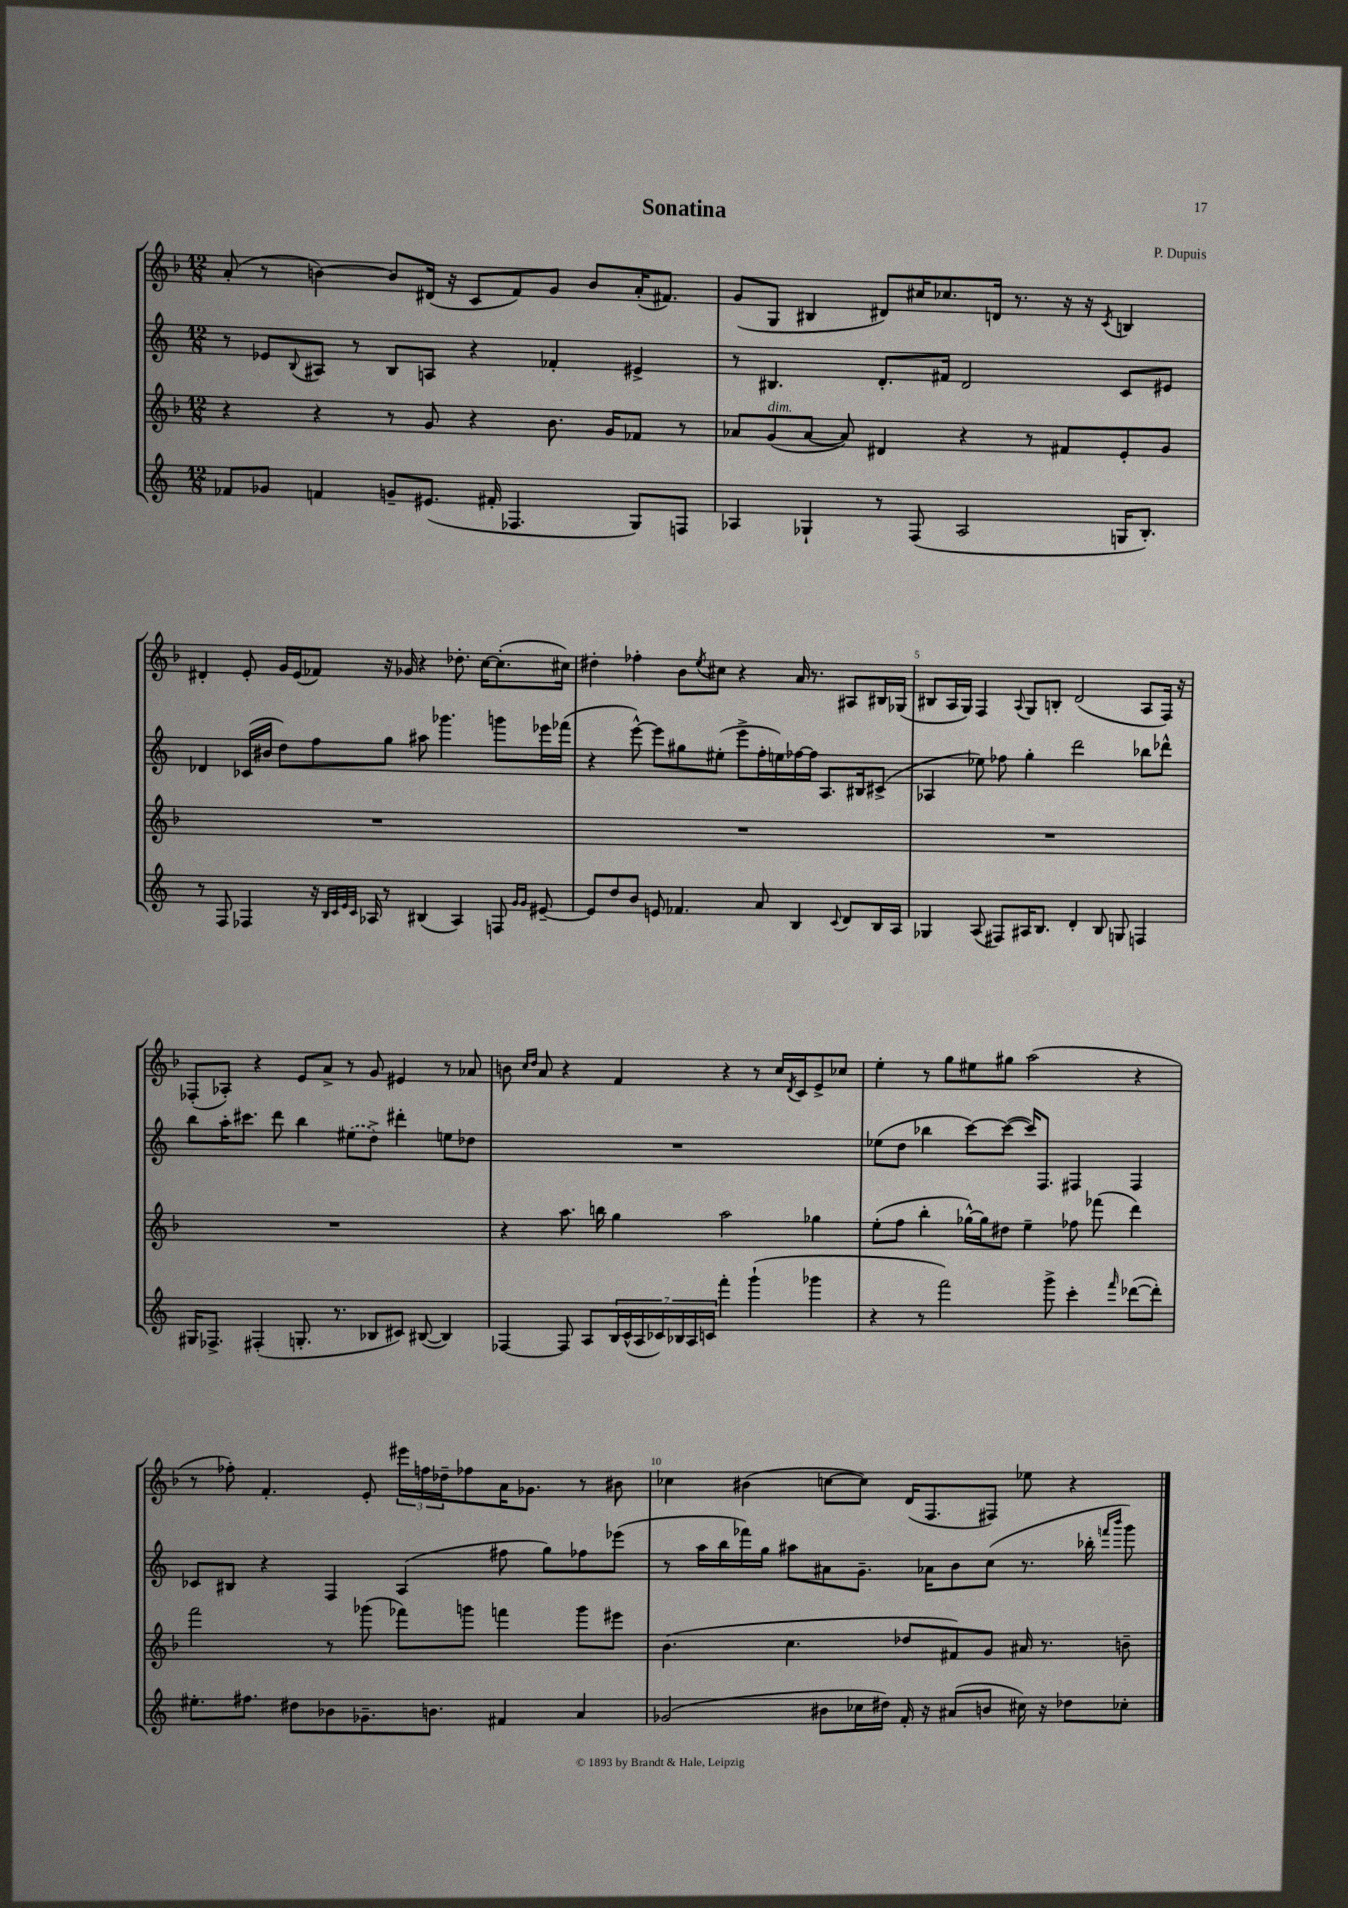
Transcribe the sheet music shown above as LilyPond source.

\header { title = "Sonatina" composer = "P. Dupuis" }
<<
\new StaffGroup <<
\new Staff = "s0" {
    \clef treble \key f \major \numericTimeSignature \time 12/8
    a'8-.( r8 b'4~) b'8 dis'16( r16 c'8 f'8) g'8 b'8 a'16-.( fis'8.) |
    g'8( g8 bis4 dis'8) cis''16 ces''8. d'16 r8. r16 r16 \acciaccatura { c'8 } b4 |
    dis'4-. e'8-. g'16 e'16( fes'8) r16 ges'16 r4 des''8.-. c''16~ c''8.-.( cis''16) |
    dis''4-. fes''4-. bes'8 \acciaccatura { e''8 } cis''8 r4 a'16 r8. ais8 bis16 ges16( |
    bis8 a16 g16) f4 \appoggiatura { a8 } g8 b8-. d'2( a8 f16) r16 |
    fes8-.( aes8-.) r4 e'8 a'8-> r8 g'8 eis'4 r8 aes'8 |
    b'8 \grace { c''16 d''16 } a'8 r4 f'4 r4 r8 c''16 \acciaccatura { d'8 } c'16 e'8-> ces''8 |
    e''4-. r8 g''8 eis''8 gis''8 a''2( r4 |
    r8 fes''8-.) f'4.-. e'8-. \tuplet 3/2 { eis'''16 f''16 des''16-- } fes''8 a'16 ges'8. r8 bis'8 |
    ces''4 bis'4( c''8~ c''8) d'16( f8. fis8) ees''8 r4 \bar "|." |
}
\new Staff = "s1" {
    \clef treble \key c \major \numericTimeSignature \time 12/8
    r8 ees'8 \appoggiatura { b8 } ais8 r8 b8 a8 r4 fes'4-. eis'4-> |
    r8 bis4. d'8.-. fis'16 d'2 c'8 eis'8 |
    des'4 ces'16( bis'16 d''8) f''8 g''8 ais''8 ges'''4. g'''8 ees'''16 fes'''16( |
    r4 e'''8~-^) e'''8 gis''8 eis''8-.( e'''8-> f''16-. e''16) fes''16~ fes''16 a8. bis16 cis'8->( |
    aes4 ees''8) fes''8 g''4-. d'''2 bes''8 des'''8-^ |
    b''8 a''16-. cis'''8. d'''8 b''4 \once \slurDashed eis''8( d''8->) dis'''4-. e''8 des''8 |
    R1. |
    ees''8( d''8 bes''4 c'''8~) c'''8~( c'''16) f8. fis4 fis4 |
    ces'8 bis8 r4 f4 a4( fis''8 g''8) fes''8 ees'''8( |
    r8 a''16 b''16 fes'''16) g''16 ais''8 ais'8 g'8.-- aes'16 b'8 c''8( r8. bes''16-. \grace { f'''16 b'''16 } g'''8) \bar "|." |
}
\new Staff = "s2" {
    \clef treble \key f \major \numericTimeSignature \time 12/8
    r4 r4 r8 g'8 r4 bes'8. g'16 fes'8 r8 |
    aes'8 g'8^\markup { \italic "dim." }( aes'8~ aes'8) dis'4 r4 r8 fis'8 e'8-. g'8 |
    R1. |
    R1. |
    R1. |
    R1. |
    r4 a''8. b''16 g''4 a''2 ges''4 |
    e''8-.( f''8 bes''4-. ges''16~-^) ges''16 dis''8 e''4-- fes''8 fes'''8( d'''4) |
    f'''2 r8 ges'''8( fes'''8) g'''8 f'''4 g'''8 eis'''8 |
    bes'4.( c''4. des''8 fis'8) g'8 ais'16 r8. b'8-- \bar "|." |
}
\new Staff = "s3" {
    \clef treble \key c \major \numericTimeSignature \time 12/8
    fes'8 ges'8 f'4 g'8-- eis'8.( fis'16-. fes4. g8) f8 |
    aes4 ges4-! r8 f8( aes2 g16 b8.-.) |
    r8 f8 fes4 r16 \grace { b32 c'32 e'32 c'32 } aes16 r8 bis4( aes4) f8 \grace { g'16 g'16 } eis'8~-- |
    eis'8 d''8 b'8 e'8 fes'4. a'8 b4 \appoggiatura { c'8 } d'8 b16 a16 |
    ges4 a8( fis8) ais16 b8. d'4-. b8 g8 f4 |
    gis16 fes8.-> fis4-.( g8.-. r8. bes8 cis'8) bis8~( bis4) |
    fes4~ fes8 a8 \tuplet 7/4 { b16 c'16-^( a16 ces'16) bes16 a16 c'16 } f'''4-. g'''4-!( ges'''4 |
    r4 r8 f'''2) g'''8-> c'''4-. \grace { f'''16 } des'''8~( des'''8-.) |
    eis''8.-. fis''8. dis''8 bes'8 ges'8.-- b'8. fis'4 a'4 |
    ges'2( bis'8 ces''16 dis''16) f'16-. r16 ais'8( b'8 cis''16) r16 des''8 ces''8-. \bar "|." |
}
>>
>>
\layout { \context { \Score \override BarNumber.break-visibility = ##(#f #t #t) barNumberVisibility = #(every-nth-bar-number-visible 5) } }
